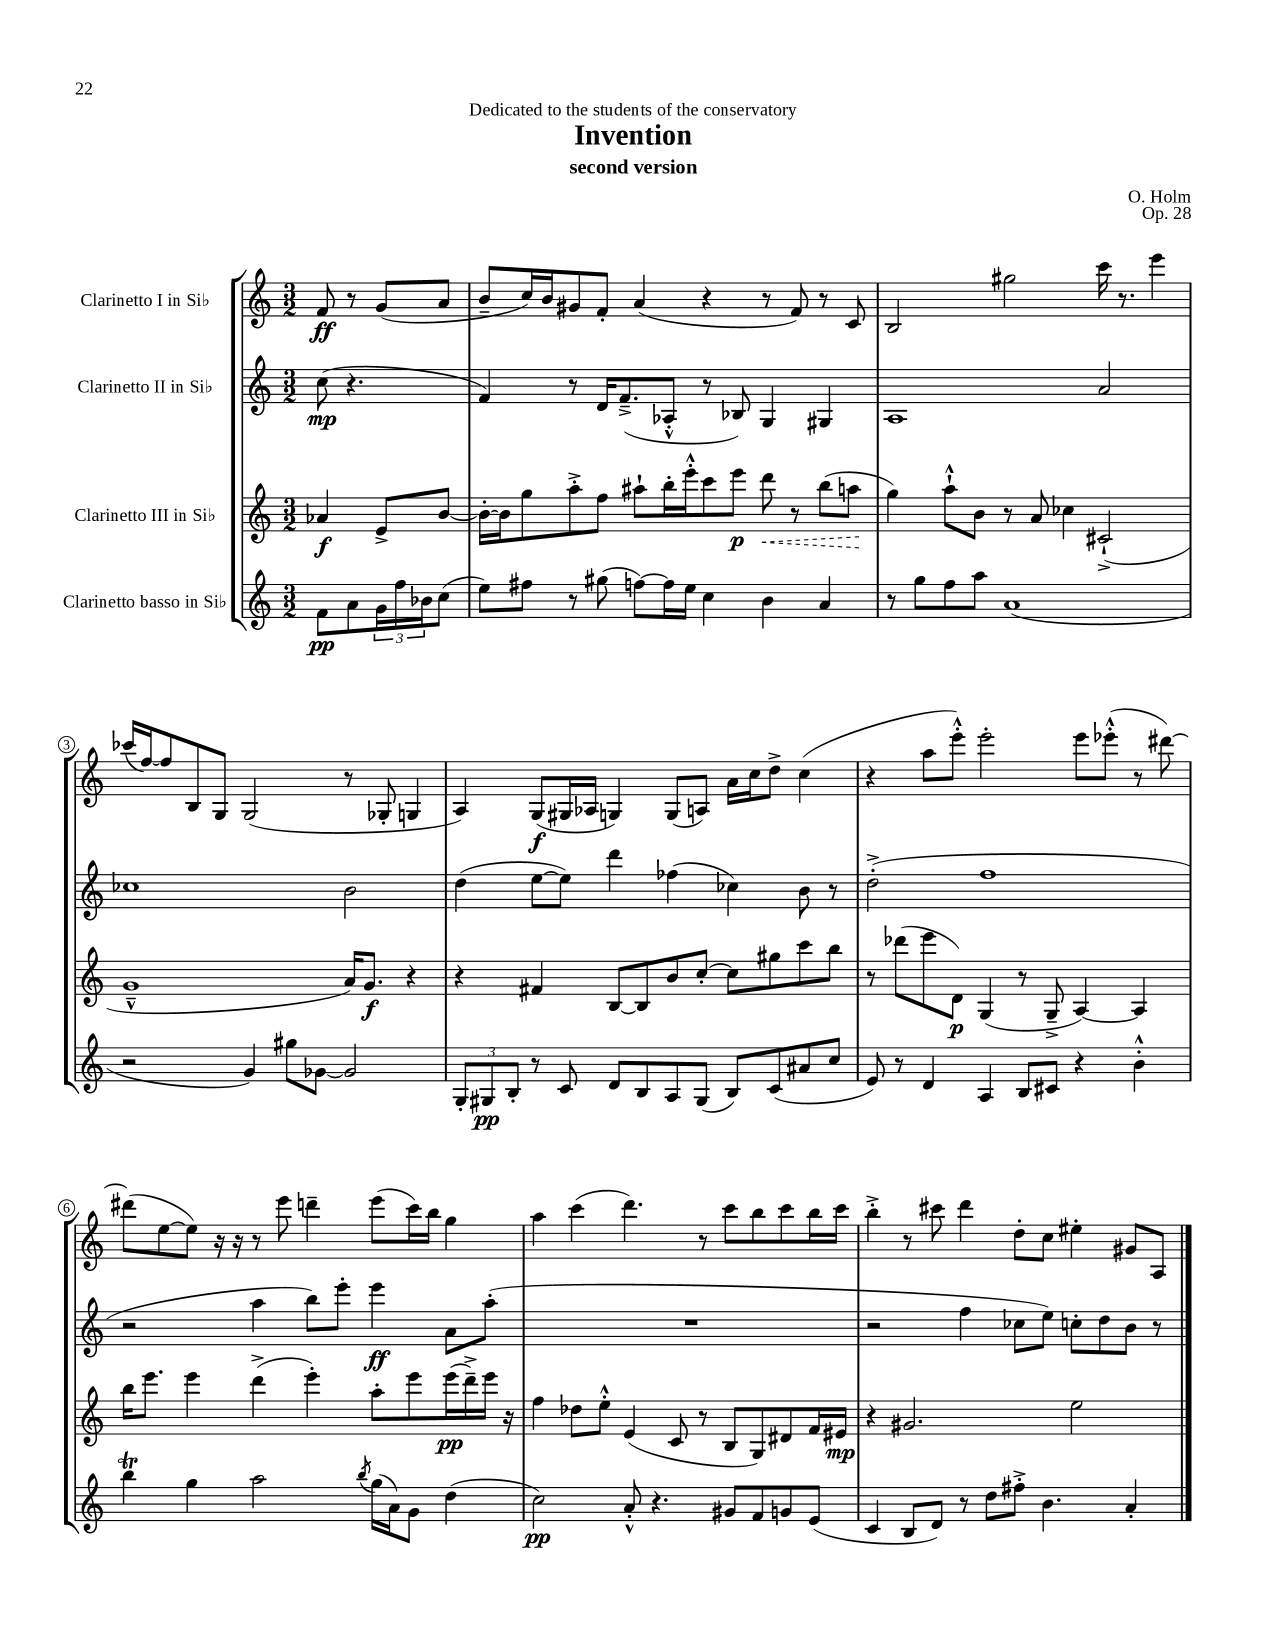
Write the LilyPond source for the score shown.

\header { title = "Invention" composer = "O. Holm" subtitle = "second version" dedication = "Dedicated to the students of the conservatory" opus = "Op. 28" }
<<
\new StaffGroup <<
\new Staff = "s0" \with { instrumentName = "Clarinetto I in Sib" } {
    \clef treble \key c \major \numericTimeSignature \time 3/2 \partial 2
    f'8\ff r8 g'8( a'8 |
    b'8-- c''16) b'16 gis'8 f'8-. a'4( r4 r8 f'8) r8 c'8 |
    b2 gis''2 c'''16 r8. e'''4 |
    ces'''16( f''16~) f''8 b8 g8 g2( r8 ges8-. g4 |
    a4) g8\f( gis16 aes16 g4) g8( a8) a'16 c''16 d''8-> c''4( |
    r4 a''8 e'''8-.-^) e'''2-. e'''8 ees'''8-.-^( r8 dis'''8~) |
    dis'''8( e''8~ e''8) r16 r16 r8 e'''8 d'''4-- e'''8( c'''16) b''16 g''4 |
    a''4 c'''4( d'''4.) r8 c'''8 b''8 c'''8 b''16 c'''16 |
    b''4-.-> r8 cis'''8 d'''4 d''8-. c''8 eis''4-. gis'8 a8 \bar "|." |
}
\new Staff = "s1" \with { instrumentName = "Clarinetto II in Sib" } {
    \clef treble \key c \major \numericTimeSignature \time 3/2 \partial 2
    c''8\mp( r4. |
    f'4) r8 d'16 f'8.--->( aes8-.-^ r8 bes8) g4 gis4 |
    a1 a'2 |
    ces''1 b'2 |
    d''4( e''8~ e''8) d'''4 fes''4( ces''4) b'8 r8 |
    d''2-.->( f''1 |
    r2 a''4 b''8) e'''8-. e'''4\ff a'8 a''8-.( |
    R1. |
    r2 f''4 ces''8 e''8) c''8-. d''8 b'8 r8 \bar "|." |
}
\new Staff = "s2" \with { instrumentName = "Clarinetto III in Sib" } {
    \clef treble \key c \major \numericTimeSignature \time 3/2 \partial 2
    aes'4\f e'8-> b'8~ |
    b'16~-. b'16 g''8 a''8-.-> f''8 ais''8-! b''16-. e'''16-.-^ c'''8 e'''8\p \once \override Hairpin.style = #'dashed-line d'''8\< r8 b''8( a''8\! |
    g''4) a''8-!-^ b'8 r8 a'8 ces''4 cis'2-!->( |
    g'1---^ a'16) g'8.\f r4 |
    r4 fis'4 b8~ b8 b'8 c''8~-. c''8 gis''8 c'''8 b''8 |
    r8 des'''8( e'''8 d'8\p) g4( r8 g8---> a4~) a4 |
    b''16 e'''8. e'''4 d'''4->( e'''4-.) a''8-. e'''8 e'''16\pp( d'''16--->) e'''16 r16 |
    f''4 des''8 e''8-.-^ e'4( c'8 r8 b8 g8) dis'8 f'16 eis'16\mp |
    r4 gis'2. e''2 \bar "|." |
}
\new Staff = "s3" \with { instrumentName = "Clarinetto basso in Sib" } {
    \clef treble \key c \major \numericTimeSignature \time 3/2 \partial 2
    f'8\pp a'8 \tuplet 3/2 { g'16 f''16 bes'16 } c''8( |
    e''8) fis''8 r8 gis''8( f''8~) f''16 e''16 c''4 b'4 a'4 |
    r8 g''8 f''8 a''8 a'1( |
    r2 g'4) gis''8 ges'8~ ges'2 |
    \tuplet 3/2 { g8-. gis8\pp b8-. } r8 c'8 d'8 b8 a8 gis8( b8) c'8( ais'8 c''8 |
    e'8) r8 d'4 a4 b8 cis'8 r4 b'4-.-^ |
    b''4\trill g''4 a''2 \acciaccatura { b''8 } g''16( a'16) g'8 d''4( |
    c''2\pp) a'8-.-^ r4. gis'8 f'8 g'8 e'8( |
    c'4 b8 d'8) r8 d''8 fis''8-.-> b'4. a'4-. \bar "|." |
}
>>
>>
\layout { \context { \Score \override BarNumber.stencil = #(make-stencil-circler 0.1 0.3 ly:text-interface::print) } }
